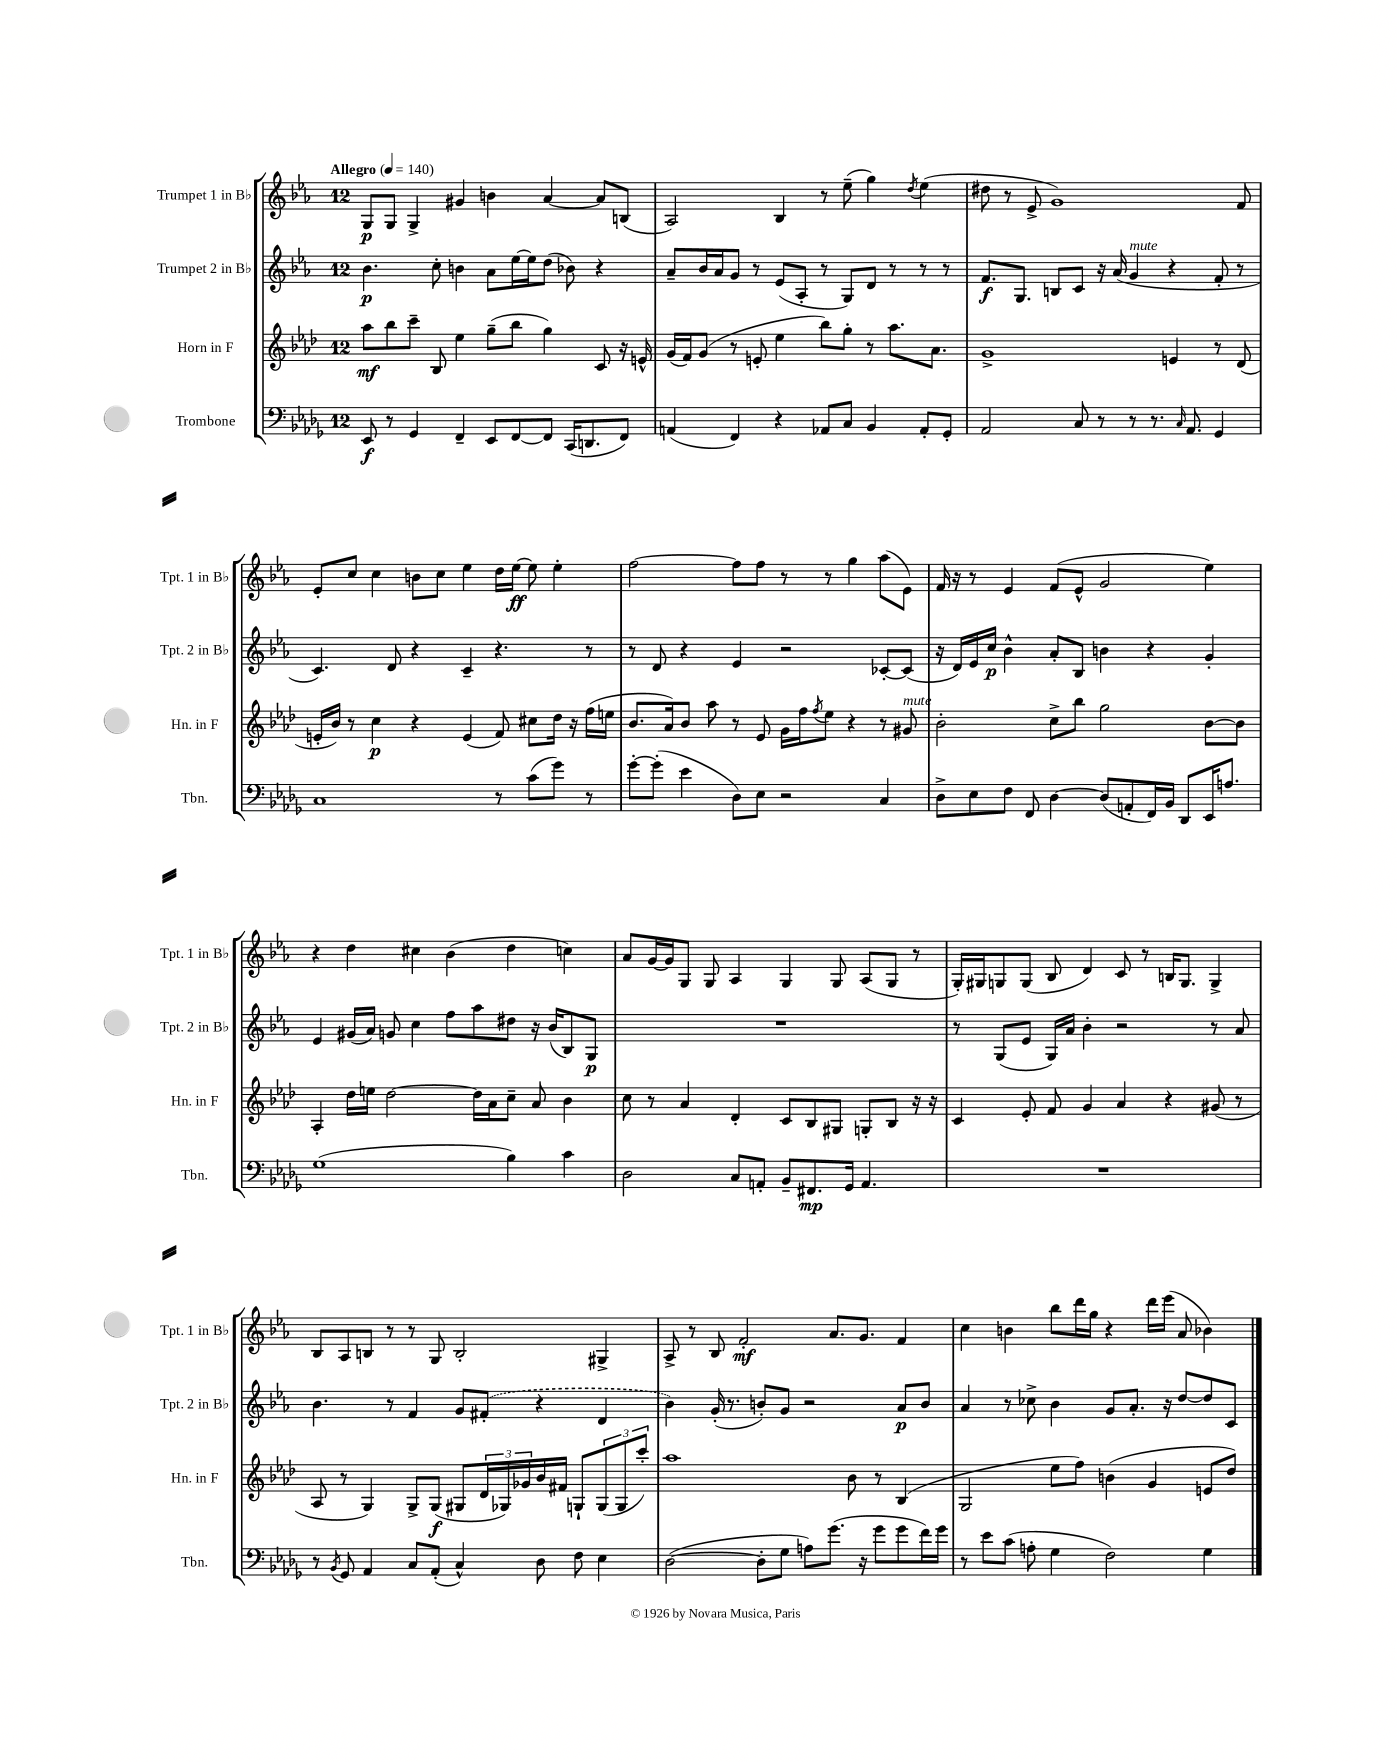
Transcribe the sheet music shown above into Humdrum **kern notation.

**kern	**dynam	**kern	**dynam	**kern	**dynam	**kern	**dynam
*part4	*part4	*part3	*part3	*part2	*part2	*part1	*part1
*staff4	*staff4	*staff3	*staff3	*staff2	*staff2	*staff1	*staff1
*I"Trombone	*	*I"Horn in F	*	*I"Trumpet 2 in B♭	*	*I"Trumpet 1 in B♭	*
*I'Tbn.	*	*I'Hn. in F	*	*I'Tpt. 2 in B♭	*	*I'Tpt. 1 in B♭	*
*clefF4	*	*clefG2	*	*clefG2	*	*clefG2	*
*k[b-e-a-d-g-]	*	*k[b-e-a-d-]	*	*k[b-e-a-]	*	*k[b-e-a-]	*
*M12/8	*	*M12/8	*	*M12/8	*	*M12/8	*
*MM140	*	*MM140	*	*MM140	*	*MM140	*
=1	=1	=1	=1	=1	=1	=1	=1
!	!	!	!	!	!	!LO:TX:a:B:t=Allegro	!
8EE-/	f	8aa-\L	mf	4.b-\	p	8G/L	p
8r	.	8bb-\	.	.	.	8G/J	.
4GG-/	.	8ccc~\J	.	.	.	4G^/	.
.	.	8B-/	.	8cc'\	.	.	.
4FF~/	.	4ee-\	.	4bn\	.	4g#X/	.
8EE-/L	.	(8gg~\L	.	8a-\L	.	4bn\	.
[8FF/	.	8bb-\J	.	[16ee-\L	.	.	.
.	.	.	.	16ee-\J]	.	.	.
8FF/J]	.	4gg\)	.	(8dd\J	.	[4a-/	.
(16CC/KL	.	.	.	8b-X\)	.	.	.
8.DDn/	.	.	.	.	.	.	.
.	.	8c/	.	4r	.	8a-/L]	.
8FF/J)	.	16r	.	.	.	(8Bn/J	.
.	.	16en^^/	.	.	.	.	.
=2	=2	=2	=2	=2	=2	=2	=2
(4AAn/	.	(16g/LL	.	8a-~/L	.	2A-/)	.
.	.	16f/J)	.	.	.	.	.
.	.	(8g/J	.	16b-/L	.	.	.
.	.	.	.	16a-/J	.	.	.
4FF/)	.	8r	.	8g/J	.	.	.
.	.	8en'/	.	8r	.	.	.
4r	.	4ee-\	.	(8e-/L	.	4B-/	.
.	.	.	.	8A-'/J	.	.	.
8AA-X/L	.	8bb-\L)	.	8r	.	8r	.
8C/J	.	8gg'\J	.	8G/L)	.	(8ee-~\	.
4BB-/	.	8r	.	8d/J	.	4gg\)	.
.	.	8.aa-\L	.	8r	.	.	.
.	.	.	.	.	.	8qdd/	.
8AA-'/L	.	.	.	8r	.	(4ee-\	.
.	.	8.a-\J	.	.	.	.	.
8GG-'/J	.	.	.	8r	.	.	.
=3	=3	=3	=3	=3	=3	=3	=3
2AA-/	.	1g^	.	8.f/L	f	8dd#X\	.
.	.	.	.	.	.	8r	.
.	.	.	.	8.G/J	.	.	.
.	.	.	.	.	.	8e-^/	.
.	.	.	.	8Bn/L	.	1g)	.
8C/	.	.	.	8c/J	.	.	.
8r	.	.	.	16r	.	.	.
.	.	.	.	(16a-/	.	.	.
!	!	!	!	!LO:TX:a:i:t=mute	!	!	!
8r	.	.	.	4g/	.	.	.
8.r	.	.	.	.	.	.	.
.	.	4en/	.	4r	.	.	.
16qqC/	.	.	.	.	.	.	.
8.AA-/	.	.	.	.	.	.	.
4GG-/	.	8r	.	8f'/	.	.	.
.	.	(8d-/	.	8r	.	8f/	.
!!LO:LB:g=z
=4	=4	=4	=4	=4	=4	=4	=4
1C	.	16en'/LL	.	4.c/)	.	8e-'/L	.
.	.	16b-/JJ)	.	.	.	.	.
.	.	8r	.	.	.	8cc/J	.
.	.	4cc\	p	.	.	4cc\	.
.	.	.	.	8d/	.	.	.
.	.	4r	.	4r	.	8bn\L	.
.	.	.	.	.	.	8cc\J	.
.	.	(4e/	.	4c~/	.	4ee-\	.
8r	.	8f/)	.	4.r	.	16dd\LL	.
.	.	.	.	.	.	[16ee-\JJ	ff
(8c\L	.	8cc#X\L	.	.	.	8ee-\]	.
8g-\J)	.	16dd-\Jk	.	.	.	4ee-'\	.
.	.	16r	.	.	.	.	.
8r	.	(16ff\LL	.	8r	.	.	.
.	.	16een\JJ	.	.	.	.	.
=5	=5	=5	=5	=5	=5	=5	=5
[8g-'\L	.	8.b-/L	.	8r	.	[2ff\	.
(8g-'\J]	.	.	.	8d/	.	.	.
.	.	16a-/k)	.	.	.	.	.
4e-\	.	8b-/J	.	4r	.	.	.
.	.	8aa-\	.	.	.	.	.
8D-\L)	.	8r	.	4e-/	.	8ff\L]	.
8E-\J	.	8e-/	.	.	.	8ff\J	.
2r	.	16g\LL	.	2r	.	8r	.
.	.	16ff\J	.	.	.	.	.
.	.	8qff/	.	.	.	.	.
.	.	8ee-\J	.	.	.	8r	.
.	.	4r	.	.	.	4gg\	.
4C/	.	8r	.	[8c-X'/L	.	(8aa-\L	.
!	!	!LO:TX:a:i:t=mute	!	!	!	!	!
.	.	8g#X/	.	(8c-/J]	.	8e-\J)	.
=6	=6	=6	=6	=6	=6	=6	=6
8D-^\L	.	2b-'\	.	16r	.	16f/	.
.	.	.	.	16d/LL)	.	16r	.
8E-\	.	.	.	16e-/	.	8r	.
.	.	.	.	16cc/JJ	p	.	.
8F\J	.	.	.	4b-^^\	.	4e-/	.
8FF/	.	.	.	.	.	.	.
[4D-\	.	8cc^\L	.	8a-'/L	.	(8f/L	.
.	.	8bb-\J	.	8B-/J	.	8e-^^/J	.
(8D-/L]	.	2gg\	.	4bn\	.	2g/	.
8AAn'/	.	.	.	.	.	.	.
16FF/L)	.	.	.	4r	.	.	.
16BB-/JJ	.	.	.	.	.	.	.
8DD-/L	.	.	.	.	.	.	.
16EE-/K	.	[8b-\L	.	4g'/	.	4ee-\)	.
8.An/J	.	.	.	.	.	.	.
.	.	8b-\J]	.	.	.	.	.
!!LO:LB:g=z
=7	=7	=7	=7	=7	=7	=7	=7
(1G-	.	4A-'/	.	4e-/	.	4r	.
.	.	16dd-\LL	.	(16g#X/LL	.	4dd\	.
.	.	16een\JJ	.	16a-/JJ)	.	.	.
.	.	[2dd-\	.	8gn/	.	.	.
.	.	.	.	4cc\	.	4cc#X\	.
.	.	.	.	8ff\L	.	(4b-\	.
.	.	16dd-\LL]	.	8aa-\	.	.	.
.	.	16a-\J	.	.	.	.	.
4B-\)	.	8cc~\J	.	8dd#X\J	.	4dd\	.
.	.	8a-/	.	16r	.	.	.
.	.	.	.	(16b-/KL	.	.	.
4c\	.	4b-\	.	8B-/)	.	4ccn\)	.
.	.	.	.	8G/J	p	.	.
=8	=8	=8	=8	=8	=8	=8	=8
2D-\	.	8cc\	.	1.r	.	8a-/L	.
.	.	8r	.	.	.	[16g/L	.
.	.	.	.	.	.	16g/J]	.
.	.	4a-/	.	.	.	8G/J	.
.	.	.	.	.	.	8G/	.
8C/L	.	4d-'/	.	.	.	4A-/	.
8AAn'/J	.	.	.	.	.	.	.
8BB-~/L	.	8c/L	.	.	.	4G/	.
8.FF#X/	mp	8B-/	.	.	.	.	.
.	.	8G#X/J	.	.	.	8G/	.
16GG-/Jk	.	.	.	.	.	.	.
4.AA/	.	8Gn'/L	.	.	.	(8A-/L	.
.	.	8B-/J	.	.	.	8G/J	.
.	.	16r	.	.	.	8r	.
.	.	16r	.	.	.	.	.
=9	=9	=9	=9	=9	=9	=9	=9
1.r	.	4c/	.	8r	.	16G'/LL)	.
.	.	.	.	.	.	16G#X/J	.
.	.	.	.	(8G/L	.	8Gn/	.
.	.	8e-'/	.	8e-/J	.	(8G/J	.
.	.	8f/	.	16G/LL)	.	8B-/	.
.	.	.	.	16a-/JJ	.	.	.
.	.	4g/	.	4b-'\	.	4d/)	.
.	.	4a-/	.	2r	.	8c/	.
.	.	.	.	.	.	8r	.
.	.	4r	.	.	.	16Bn/KL	.
.	.	.	.	.	.	8.G/J	.
.	.	(8g#X/	.	8r	.	4G^/	.
.	.	8r	.	8a-/	.	.	.
!!LO:LB:g=z
=10	=10	=10	=10	=10	=10	=10	=10
8r	.	8A-/	.	4.b-\	.	8B-/L	.
8qBB-/	.	.	.	.	.	.	.
8GG-/	.	8r	.	.	.	8A-/	.
4AA-/	.	4G/)	.	.	.	8Bn/J	.
.	.	.	.	8r	.	8r	.
8C/L	.	8G^/L	.	4f/	.	8r	.
(8AA-'/J	.	(8G/J	f	.	.	8G/	.
4C^^/)	.	8G#X/L	.	8g/L	.	2B'/	.
.	.	24d-/L	.	(8f#X'/J	.	.	.
.	.	24G-X/)	.	.	.	.	.
.	.	24g-X/	.	.	.	.	.
8D-\	.	16b-/	.	4r	.	.	.
.	.	16f#X/JJ	.	.	.	.	.
8F\	.	8Gn`/L	.	.	.	.	.
4E-\	.	(12G/	.	4d/	.	4G#X^/	.
.	.	12G/	.	.	.	.	.
.	.	12ccc'/J)	.	.	.	.	.
=11	=11	=11	=11	=11	=11	=11	=11
([2D-\	.	1aa-	.	4b-\)	.	8A-^/	.
.	.	.	.	.	.	8r	.
.	.	.	.	(16g'/	.	8B-/	.
.	.	.	.	8.r	.	.	.
.	.	.	.	.	.	2f'/	mf
8D-'\L]	.	.	.	8bn'/L)	.	.	.
8G-\J	.	.	.	8g/J	.	.	.
8An\L)	.	.	.	2r	.	.	.
(8.g-\J	.	.	.	.	.	8.a-/L	.
.	.	8b-\	.	.	.	.	.
16r	.	.	.	.	.	8.g/J	.
8g-\L	.	8r	.	.	.	.	.
8g-\	.	(4B-/	.	8a-/L	p	4f/	.
16f\L)	.	.	.	8b/J	.	.	.
16g-\JJ	.	.	.	.	.	.	.
=12	=12	=12	=12	=12	=12	=12	=12
8r	.	2G/	.	4a-/	.	4cc\	.
8e-\L	.	.	.	.	.	.	.
(8c\J	.	.	.	8r	.	4bn\	.
8An'\	.	.	.	8cc-X^\	.	.	.
4G-\	.	8ee-\L	.	4b-\	.	8bb-\L	.
.	.	8ff\J)	.	.	.	16ddd\L	.
.	.	.	.	.	.	16gg\JJ	.
2F\)	.	(4bn\	.	8g/L	.	4r	.
.	.	.	.	8.a-'/J	.	.	.
.	.	4g/	.	.	.	16ddd\LL	.
.	.	.	.	16r	.	(16eee-\JJ	.
.	.	.	.	[8dd/L	.	8a-/	.
4G-\	.	8en/L	.	8dd/]	.	4b-X\)	.
.	.	8dd-/J)	.	8c/J	.	.	.
==	==	==	==	==	==	==	==
*-	*-	*-	*-	*-	*-	*-	*-
